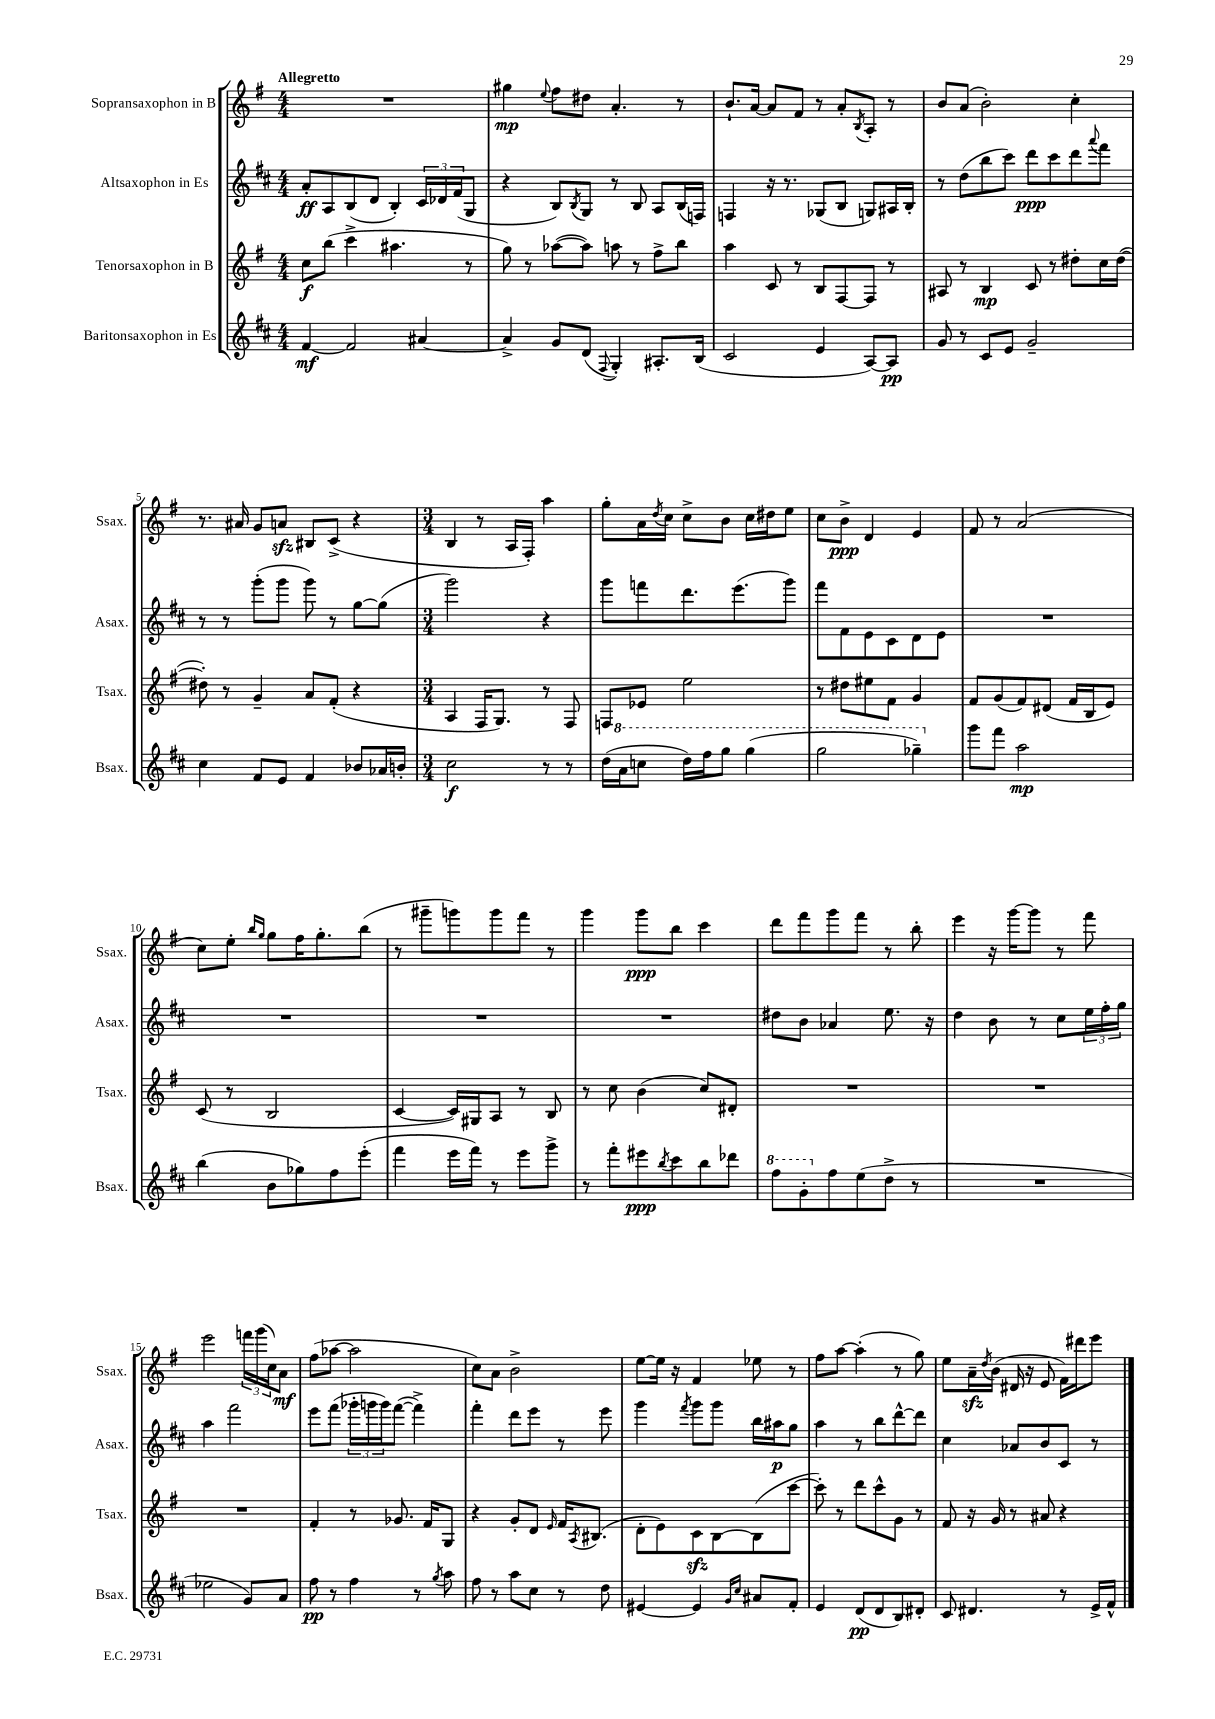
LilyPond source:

<<
\new StaffGroup <<
\new Staff = "s0" \with { instrumentName = "Sopransaxophon in B" shortInstrumentName = "Ssax." } {
    \clef treble \key g \major \numericTimeSignature \time 4/4 \tempo "Allegretto"
    R1 |
    gis''4\mp \appoggiatura { e''8 } fis''8 dis''8 a'4.-. r8 |
    b'8.-! a'16~ a'8 fis'8 r8 a'8-. \acciaccatura { b8 } a8-. r8 |
    b'8 a'8( b'2-.) c''4-. |
    r8. ais'16 g'8 a'8\sfz bis8 c'8->( r4 |
    \numericTimeSignature \time 3/4 b4 r8 a16 fis16-.) a''4 |
    g''8-. a'16 \acciaccatura { d''8 } c''16 c''8-> b'8 c''16 dis''16 e''8 |
    c''8 b'8->\ppp d'4 e'4 |
    fis'8 r8 a'2( |
    c''8) e''8-. \grace { b''16 g''16 } g''8 fis''16 g''8.-. b''8( |
    r8 gis'''8-- g'''8) g'''8 fis'''8 r8 |
    g'''4 g'''8\ppp b''8 c'''4 |
    d'''8 fis'''8 g'''8 fis'''8 r8 b''8-. |
    e'''4 r16 g'''16~ g'''8 r8 fis'''8 |
    e'''2 \tuplet 3/2 { f'''16 g'''16( c''16) } a'8\mf |
    fis''8( aes''8~ aes''2 |
    c''8) a'8 b'2-> |
    e''8~ e''16 r16 fis'4 ees''8 r8 |
    fis''8 a''8~ a''4-.( r8 g''8) |
    e''8 a'16--\sfz \acciaccatura { d''8 } b'16( dis'16 r16 e'8 fis'16) dis'''16 e'''8 \bar "|." |
}
\new Staff = "s1" \with { instrumentName = "Altsaxophon in Es" shortInstrumentName = "Asax." } {
    \clef treble \key d \major \numericTimeSignature \time 4/4
    a'8-.\ff a8 b8( d'8 b4-.) \tuplet 3/2 { cis'16 des'16 fis'16( } g8 |
    r4 b8) \acciaccatura { b8 } g8 r8 b8 a8 b16( f16) |
    f4 r16 r8. ges8( b8 g8) ais16 b16-. |
    r8 d''8( b''8 cis'''8) d'''8\ppp cis'''8 d'''8 \appoggiatura { a'''8 } fis'''8 |
    r8 r8 g'''8-.( g'''8 g'''8) r8 g''8~ g''8( |
    \numericTimeSignature \time 3/4 g'''2) r4 |
    g'''8 f'''8 d'''8. e'''8.( g'''8) |
    fis'''8 fis'8 e'8 cis'8 d'8 e'8 |
    R2. |
    R2. |
    R2. |
    R2. |
    dis''8 b'8 aes'4 e''8. r16 |
    d''4 b'8 r8 cis''8 \tuplet 3/2 { e''16 fis''16-. g''16 } |
    a''4 fis'''2 |
    e'''8 fis'''8( \tuplet 3/2 { ges'''16-. g'''16 g'''16) } fis'''8~( fis'''4->) |
    fis'''4-. d'''8 e'''8 r8 e'''8 |
    g'''4 \acciaccatura { fis'''8 } g'''8 g'''8 b''16 ais''16\p g''8 |
    a''4 r8 b''8 d'''8~-^ d'''8 |
    cis''4 aes'8 b'8 cis'8 r8 \bar "|." |
}
\new Staff = "s2" \with { instrumentName = "Tenorsaxophon in B" shortInstrumentName = "Tsax." } {
    \clef treble \key g \major \numericTimeSignature \time 4/4
    c''8\f b''8( c'''4-> ais''4. r8 |
    g''8) r8 aes''8~( aes''8) a''8 r8 fis''8-> b''8 |
    a''4 c'8 r8 b8 fis8~ fis8 r8 |
    ais8 r8 b4\mp c'8 r8 dis''8-. c''16 dis''16~( |
    dis''8-.) r8 g'4-- a'8 fis'8-.( r4 |
    \numericTimeSignature \time 3/4 a4 fis16 g8.) r8 fis8 |
    f8 ees'8 e''2 |
    r8 dis''8 eis''8 fis'8 g'4 |
    fis'8 g'8( fis'8) dis'8( fis'16 b16 e'8) |
    c'8( r8 b2 |
    c'4~ c'16) gis16 a8 r8 b8 |
    r8 c''8 b'4( c''8) dis'8-. |
    R2. |
    R2. |
    R2. |
    fis'4-. r8 ges'8. fis'16 g8 |
    r4 g'8-. d'8 \grace { e'16 } fis'16 \acciaccatura { a8 } bis8.( |
    d'8-. e'8) c'8\sfz b8~ b8( c'''8~ |
    c'''8-.) r8 d'''8 c'''8-^ g'8 r8 |
    fis'8 r16 g'16 r8 ais'8 r4 \bar "|." |
}
\new Staff = "s3" \with { instrumentName = "Baritonsaxophon in Es" shortInstrumentName = "Bsax." } {
    \clef treble \key d \major \numericTimeSignature \time 4/4
    fis'4~\mf fis'2 ais'4~ |
    ais'4-> g'8 d'8( \appoggiatura { fis8 } g4-.) ais8.-. b16( |
    cis'2 e'4 a8~) a8\pp |
    g'8 r8 cis'8 e'8 g'2-- |
    cis''4 fis'8 e'8 fis'4 bes'8 aes'16 b'16-. |
    \numericTimeSignature \time 3/4 cis''2\f r8 r8 |
    d''16( \ottava #1 a''16 c'''8 d'''16) fis'''16 g'''8 g'''4( |
    g'''2 ges'''4--) \ottava #0 |
    g'''8 fis'''8 a''2\mp |
    b''4( b'8 ges''8) fis''8 e'''8-.( |
    fis'''4 e'''16 fis'''16) r8 e'''8 g'''8-> |
    r8 fis'''8-. eis'''8\ppp \acciaccatura { b''8 } cis'''8 b''8 des'''8 |
    \ottava #1 fis'''8 g''8-. \ottava #0 fis''8 e''8( d''8-> r8 |
    R2. |
    ees''2 g'8) a'8 |
    fis''8\pp r8 fis''4 r8 \acciaccatura { g''8 } a''8 |
    fis''8 r8 a''8 cis''8 r8 d''8 |
    eis'4~ eis'4 \grace { g'16 cis''16 } ais'8 fis'8-. |
    e'4 d'8\pp( d'8 b8) dis'8-. |
    cis'8 dis'4. r8 e'16-> fis'16-^ \bar "|." |
}
>>
>>
